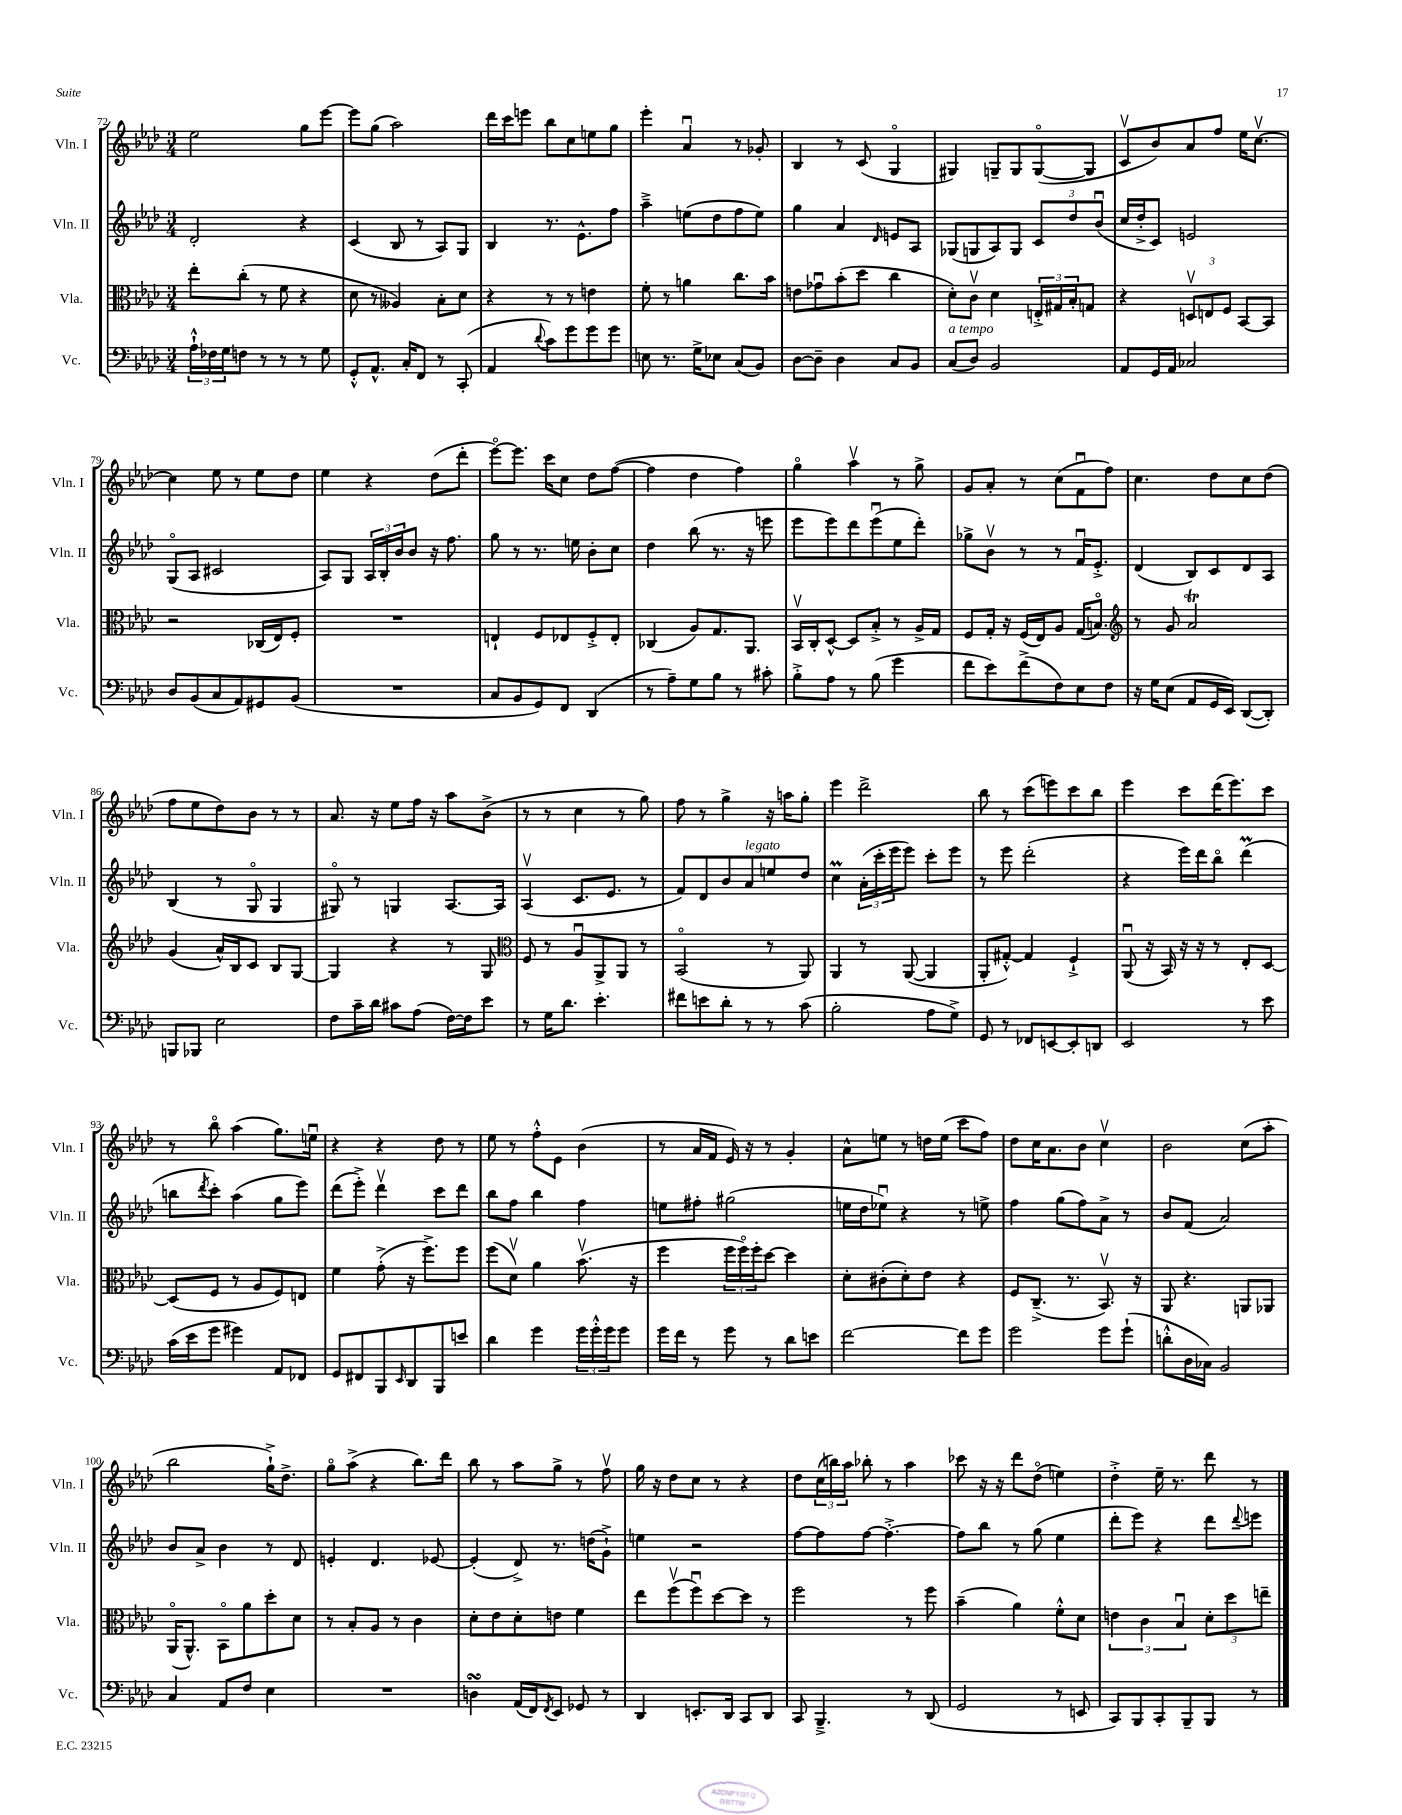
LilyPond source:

<<
\new StaffGroup <<
\new Staff = "s0" \with { instrumentName = "Vln. I" shortInstrumentName = "Vln. I" } {
    \clef treble \key aes \major \numericTimeSignature \time 3/4
    ees''2 g''8 ees'''8~ |
    ees'''8 g''8( aes''2) |
    des'''16 c'''16 e'''8 bes''8 c''8 e''8 g''8 |
    ees'''4-. aes'4\downbow r8 ges'8-. |
    bes4 r8 c'8( g4\flageolet |
    gis4) g8-- g8 g8~\flageolet( g8 |
    c'8\upbow bes'8) aes'8 f''8 ees''16 c''8.~\upbow |
    c''4 ees''8 r8 ees''8 des''8 |
    ees''4 r4 des''8( des'''8-. |
    ees'''8~\flageolet) ees'''8. c'''16 c''8 des''8 f''8~( |
    f''4 des''4 f''4) |
    g''4\flageolet aes''4\upbow r8 g''8-> |
    g'8 aes'8-. r8 c''8( f'8\downbow f''8) |
    c''4. des''8 c''8 des''8( |
    f''8 ees''8 des''8) bes'8 r8 r8 |
    aes'8. r16 ees''8 f''16 r16 aes''8 bes'8->( |
    r8 r8 c''4 r8 g''8) |
    f''8 r8 g''4-> r16 a''16 g''8-. |
    ees'''4 des'''2-> |
    bes''8 r8 c'''8( e'''8) c'''8 bes''8 |
    ees'''4 c'''8 des'''16( ees'''8.) c'''8 |
    r8 bes''8\flageolet aes''4( g''8.) e''16\downbow |
    r4 r4 des''8 r8 |
    ees''8 r8 f''8-.-^ ees'8 bes'4( |
    r8 aes'16 f'16 ees'16) r16 r8 g'4-. |
    aes'8-^ e''8 r8 d''16 e''16( c'''8 f''8) |
    des''8 c''16 aes'8. bes'8 c''4\upbow |
    bes'2 c''8( aes''8-. |
    bes''2 g''16-!->) des''8.-> |
    g''8\flageolet aes''8->( r4 bes''8.) des'''16 |
    bes''8 r8 aes''8 g''8-> r8 f''8\upbow |
    g''16 r16 des''8 c''8 r8 r4 |
    des''8 \tuplet 3/2 { c''16( b''16) aes''16 } bes''8-. r8 aes''4 |
    ces'''8 r16 r16 des'''8 des''8\flageolet( e''4) |
    des''4-.-> ees''16-- r8. des'''8 r8 \bar "|." |
}
\new Staff = "s1" \with { instrumentName = "Vln. II" shortInstrumentName = "Vln. II" } {
    \clef treble \key aes \major \numericTimeSignature \time 3/4
    des'2-. r4 |
    c'4( bes8 r8 aes8) g8 |
    bes4 r8. ees'8.-^ f''8 |
    aes''4---> e''8( des''8 f''8 e''8) |
    g''4 aes'4 \grace { des'16 } e'8 aes8 |
    ges8( g8 aes8) g8 \tuplet 3/2 { c'8 des''8 bes'8\downbow( } |
    c''16 des''16-.-> c'8) e'2 |
    g8\flageolet( aes8 cis'2 |
    aes8) g8 \tuplet 3/2 { aes16 bes16-. bes'16 } bes'8 r16 f''8. |
    g''8 r8 r8. e''16 bes'8-. c''8 |
    des''4 bes''8( r8. r16 e'''8 |
    ees'''8 ees'''8) des'''8 ees'''8\downbow( ees''8 des'''8-.) |
    ges''8-> bes'8\upbow r8 r8 f'16\downbow ees'8.-.-> |
    des'4( bes8) c'8 des'8 aes8 |
    bes4( r8 g8\flageolet g4 |
    gis8\flageolet) r8 g4 aes8.~ aes16 |
    aes4\upbow( c'8. ees'8. r8 |
    f'8) des'8 bes'8 aes'8^\markup { \italic "legato" } e''8 des''8 |
    c''4\prall \tuplet 3/2 { aes'16-.( c'''16-. ees'''16 } ees'''8) c'''8-. ees'''8 |
    r8 ees'''8 des'''2-.( |
    r4 ees'''16) des'''16 bes''8\flageolet des'''4\prall( |
    b''8 \acciaccatura { des'''8 } c'''8-.) aes''4( g''8 ees'''8) |
    des'''8( ees'''8-.->) des'''4\upbow c'''8 des'''8 |
    bes''8 f''8 bes''4 f''4 |
    e''8 fis''8-. gis''2( |
    e''16 des''16 ees''8\downbow) r4 r8 e''8-> |
    f''4 g''8( f''8) aes'8-> r8 |
    bes'8 f'8( aes'2) |
    bes'8 aes'8-> bes'4 r8 des'8 |
    e'4-. des'4. ees'8~ |
    ees'4-.( des'8->) r8. d''16( g'8-!->) |
    e''4 r2 |
    f''8~ f''8 f''8~ f''4.~-.-> |
    f''8 bes''8 r8 g''8( ees''4 |
    des'''8-. ees'''8) r4 des'''8 \appoggiatura { des'''8 } e'''8 \bar "|." |
}
\new Staff = "s2" \with { instrumentName = "Vla." shortInstrumentName = "Vla." } {
    \clef alto \key aes \major \numericTimeSignature \time 3/4
    ees''8-. c''8-.( r8 f'8 r4 |
    des'8 r8 aeses4) bes8-. des'8 |
    r4 r8 r8 e'4 |
    f'8-. r8 a'4 c''8. bes'16 |
    e'8 ges'8\downbow bes'8-.( des''8 c''4 |
    des'8-.) c'8\upbow des'4 \tuplet 3/2 { e16-.-> gis16 bes16-. } g8 |
    r4 \tuplet 3/2 { d8\upbow e8 f8 } bes,8~ bes,8 |
    r2 ces16( ees16) f8-. |
    R2. |
    e4-! f8 ees8 f8-.-> ees8-. |
    ces4( aes8) g8. aes,8. |
    bes,16\upbow c16-. des8~-^ des8 bes8-.-> r8 aes16-> g16 |
    f8 g16-. r16 f16( ees16) aes8 g16( b8.\flageolet) |
    \clef treble r8 g'8 aes'2\trill |
    g'4( aes'16-^) bes16 c'8 bes8 g8~ |
    g4 r4 r8 g8 |
    \clef alto f8 r8 aes8\downbow aes,8-> aes,8 r8 |
    bes,2\flageolet( r8 aes,8) |
    aes,4 r8 aes,8~( aes,4 |
    aes,8-. gis8~-.-^) gis4 f4-!-> |
    aes,8\downbow( r16 bes,16) r16 r16 r8 ees8-. des8~ |
    des8( f8 r8 aes8 f8) e8 |
    f'4 g'8-.->( r16 f''8.->) f''8 |
    f''8( des'8\upbow) aes'4 bes'8.\upbow( r16 |
    f''4 \tuplet 3/2 { f''16 f''16\flageolet) f''16-. } des''8~ des''4 |
    des'8-. cis'8-.( des'8-.) ees'8 r4 |
    f8 c8.--->( r8. bes,8.\upbow) r16 |
    aes,8 r4. a,8 aes,8 |
    aes,16\flageolet( aes,8.-^) bes,8\flageolet aes'8 des''8-. des'8 |
    r8 bes8-. aes8 r8 c'4 |
    des'8-. ees'8 des'8-. e'8 f'4 |
    ees''8 f''8\upbow( f''8\downbow) des''8~ des''8 r8 |
    f''2 r8 f''8 |
    bes'4--( aes'4) f'8-.-^ des'8 |
    \tuplet 3/2 { e'4 c'4 bes4\downbow } \tuplet 3/2 { des'8-. des''8 e''8-- } \bar "|." |
}
\new Staff = "s3" \with { instrumentName = "Vc." shortInstrumentName = "Vc." } {
    \clef bass \key aes \major \numericTimeSignature \time 3/4
    \tuplet 3/2 { aes16-!-^ fes16 g16 } f8 r8 r8 r8 g8 |
    g,8-.-^ aes,8.-^ c16-. f,8 r8 c,8-.( |
    aes,4 \appoggiatura { des'8 } c'8) g'8 g'8 g'8 |
    e8 r8. g16-> ees8 c8( bes,8) |
    des8~ des8-- des4 c8 bes,8 |
    c8^\markup { \italic "a tempo" }( des8) bes,2 |
    aes,8 g,16 aes,16 ces2 |
    des8 bes,8( c8 aes,8) gis,8 bes,8( |
    R2. |
    c8 bes,8 g,8) f,8 des,4( |
    r8 aes8--) g8 bes8 r8 cis'8-. |
    bes8-.-> aes8 r8 bes8( g'4 |
    f'8 ees'8) f'8->( f8) ees8 f8 |
    r16 g16 ees8( aes,8 g,16 ees,16) des,8~( des,8-.) |
    b,,8 bes,,8 ees2 |
    f8 c'16-- des'16 cis'8 aes8( f16~) f16 ees'8 |
    r8 g16 des'8. ees'4.-. |
    fis'8 e'8 des'8-. r8 r8 c'8( |
    bes2-. aes8 g8->) |
    g,8 r8 fes,8 e,8~ e,8-. d,8 |
    ees,2 r8 ees'8 |
    c'16( ees'16 g'8 gis'4) aes,8 fes,8 |
    g,8 fis,8 bes,,8 \grace { ees,16 } des,8 bes,,8 e'8 |
    des'4 g'4 \tuplet 3/2 { g'16 g'16-.-^ g'16 } g'8 |
    g'16 f'16 r8 g'8 r8 des'8 e'8 |
    f'2~ f'8 g'8 |
    g'2 g'8 g'8-!( |
    d'8-.-^ des16 ces16) bes,2 |
    c4 aes,8 f8 ees4 |
    R2. |
    d4\turn aes,16( f,16) \acciaccatura { f,8 } ees,8 ges,8 r8 |
    des,4 e,8.-. des,16 c,8 des,8 |
    c,8 bes,,4.---> r8 des,8( |
    g,2 r8 e,8 |
    c,8) bes,,8 c,8-. bes,,8-- bes,,8 r8 \bar "|." |
}
>>
>>
\layout { \context { \Score currentBarNumber = #72 } }
